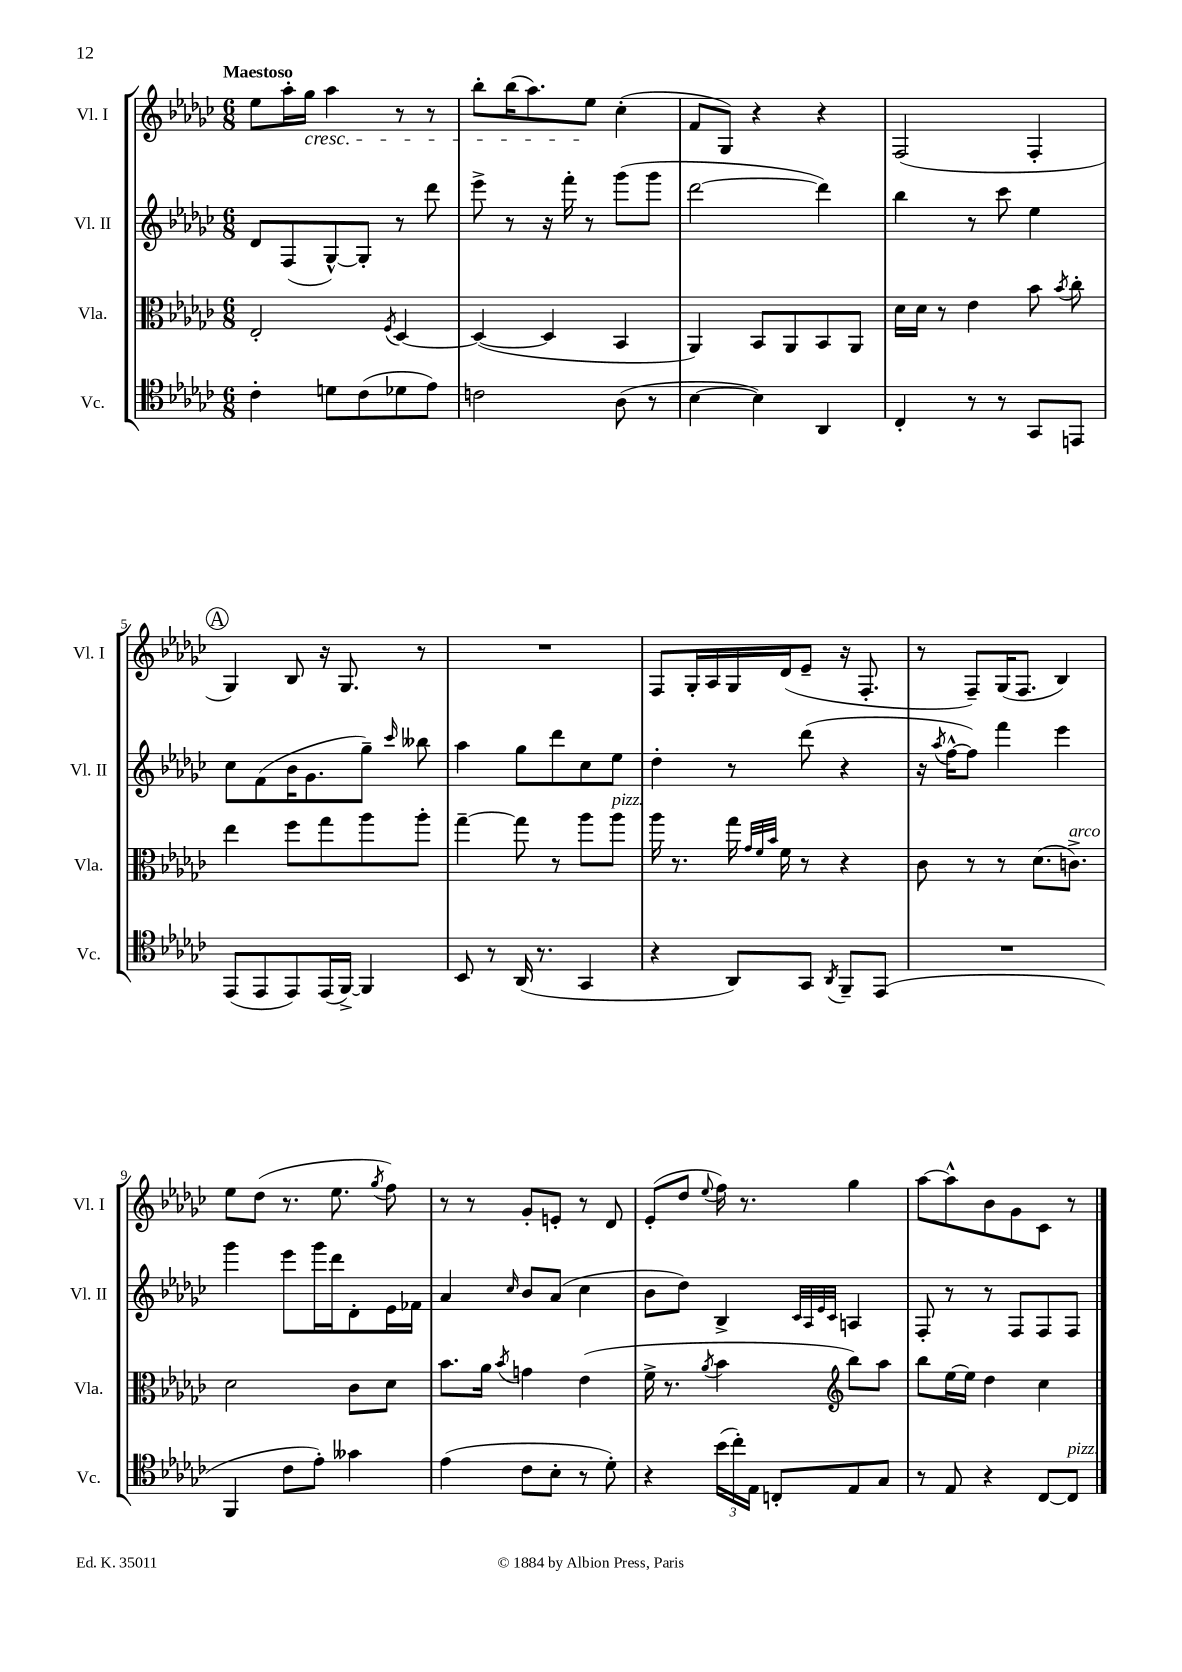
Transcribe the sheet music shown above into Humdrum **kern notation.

**kern	**kern	**kern	**kern
*part4	*part3	*part2	*part1
*staff4	*staff3	*staff2	*staff1
*I"Vc.	*I"Vla.	*I"Vl. II	*I"Vl. I
*I'Vc.	*I'Vla.	*I'Vl. II	*I'Vl. I
*clefC4	*clefC3	*clefG2	*clefG2
*k[b-e-a-d-g-c-]	*k[b-e-a-d-g-c-]	*k[b-e-a-d-g-c-]	*k[b-e-a-d-g-c-]
*M6/8	*M6/8	*M6/8	*M6/8
=1	=1	=1	=1
!	!	!	!LO:TX:a:B:t=Maestoso
4c-'\	2E-'/	8d-/L	8ee-\L
.	.	(8F/	16aa-'\L
!	!	!	!LO:TX:b:i:t=cresc.
.	.	.	16gg-\JJ
8dn\L	.	[8G-^^/)	4aa-\
(8c-\	.	8G-'/J]	.
.	8qF/	.	.
8d-X\	[4D-/	8r	8r
8e-\J)	.	8ddd-\	8r
=2	=2	=2	=2
2cn\	(4D-/_	8eee-^\	8bb-'\L
.	.	8r	(16bb-\K
.	.	.	8.aa-\)
.	4D-/]	16r	.
.	.	16fff'\	.
.	.	8r	8ee-\J
(8A-\	4BB-/	(8ggg-\L	(4cc-'\
8r	.	8ggg-\J	.
=3	=3	=3	=3
[4B-\	4AA-/)	[2ddd-\	8f/L
.	.	.	8G-/J)
4B-\])	8BB-/L	.	4r
.	8AA-/	.	.
4AA-/	8BB-/	4ddd-\])	4r
.	8AA-/J	.	.
=4	=4	=4	=4
4C-'/	16d-\LL	4bb-\	(2F/
.	16d-\JJ	.	.
.	8r	.	.
8r	4e-\	8r	.
8r	.	8ccc-\	.
8GG-/L	8b-\	4ee-\	4F'/
.	8qb-/	.	.
8EEn/J	8cc-'\	.	.
!!LO:LB:g=z
!!LO:REH:place=s1:t=A
=5	=5	=5	=5
(8EE-/L	4ee-\	8cc-\L	4G-/)
8EE-/	.	(8f\	.
8EE-/)	8ff\L	16b-\K	8B-/
.	.	8.g-\	.
(16EE-/L	8gg-\	.	16r
[16FF^/JJ)	.	.	8.G-/
4FF/]	8aa-\	8gg-~\J)	.
.	.	16qqccc-/	.
.	8aa-'\J	8bb--X\	8r
=6	=6	=6	=6
8BB-/	[4gg-~\	4aa-\	2.r
8r	.	.	.
(16AA-/	8gg-\]	8gg-\L	.
8.r	.	.	.
.	8r	8ddd-\	.
4GG-/	8aa-\L	8cc-\	.
!	!LO:TX:a:i:t=pizz.	!	!
.	8aa-\J	8ee-\J	.
=7	=7	=7	=7
4r	16aa-\	4dd-'\	8F/L
.	8.r	.	.
.	.	.	16G-'/L
.	.	.	16A-/
8AA-/L)	16gg-\	8r	16G-/
.	32qqg-/LLL	.	.
.	32qqf/	.	.
.	32qqb-/JJJ	.	.
.	16f\	.	(16d-/J
8GG-/J	8r	(8ddd-\	8e-~/J
8qAA-/	.	.	.
8FF~/L	4r	4r	16r
.	.	.	8.F'/
(8EE-/J	.	.	.
=8	=8	=8	=8
2.r	8c-\	16r	8r
.	.	8qaa-/	.
.	.	[16ff^^\KL	.
.	8r	8ff\J])	8F~/L)
.	8r	4fff\	(16G-/K
.	.	.	8.F/J
.	(8.d-\L	.	.
.	.	4eee-\	4B-/)
!	!LO:TX:a:i:t=arco	!	!
.	8.cn^\J)	.	.
!!LO:LB:g=z
=9	=9	=9	=9
4FF/	2d-\	4ggg-\	8ee-\L
.	.	.	(8dd-\J
8c-\L	.	8eee-\L	8.r
8e-'\J)	.	16ggg-\L	.
.	.	16ddd-\J	8.ee-\
4g--X\	8c-\L	8d-'\	.
.	.	.	8qgg-/
.	8d-\J	16e-\L	8ff\)
.	.	16f-X\JJ	.
=10	=10	=10	=10
(4e-\	8.b-\L	4a-/	8r
.	.	.	8r
.	16a-\Jk	.	.
.	8qb-/	16qqcc-/	.
8c-\L	4gn\	8b-/L	8g-'/L
8B-'\J	.	(8a-/J	8en'/J
8r	(4e-\	4cc-\	8r
8d-'\)	.	.	8d-/
=11	=11	=11	=11
4r	16f^\	8b-\L	(8e-'/L
.	8.r	.	.
.	.	8dd-\J)	8dd-/J
.	8qa-/	.	8qqee-/
(24b-\LL	4b-\	4B-^/	16ff\)
24cc-'\)	.	.	.
.	.	.	8.r
24E-\JJ	.	.	.
8Cn'/L	.	.	.
*	*clefG2	*	*
.	.	32qqc-/LLL	.
.	.	32qqA-/	.
.	.	32qqe-/	.
.	.	32qqc-/JJJ	.
8E-/	8bb-\L)	4An/	4gg-\
8G-/J	8aa-\J	.	.
=12	=12	=12	=12
8r	8bb-\L	8F'/	[8aa-\L
8E-/	[16ee-\L	8r	8aa-^^\]
.	16ee-\JJ]	.	.
4r	4dd-\	8r	8b-\
.	.	8F/L	8g-\
[8C-/L	4cc-\	8F/	8c-\J
!LO:TX:a:i:t=pizz.	!	!	!
8C-/J]	.	8F/J	8r
==	==	==	==
*-	*-	*-	*-
